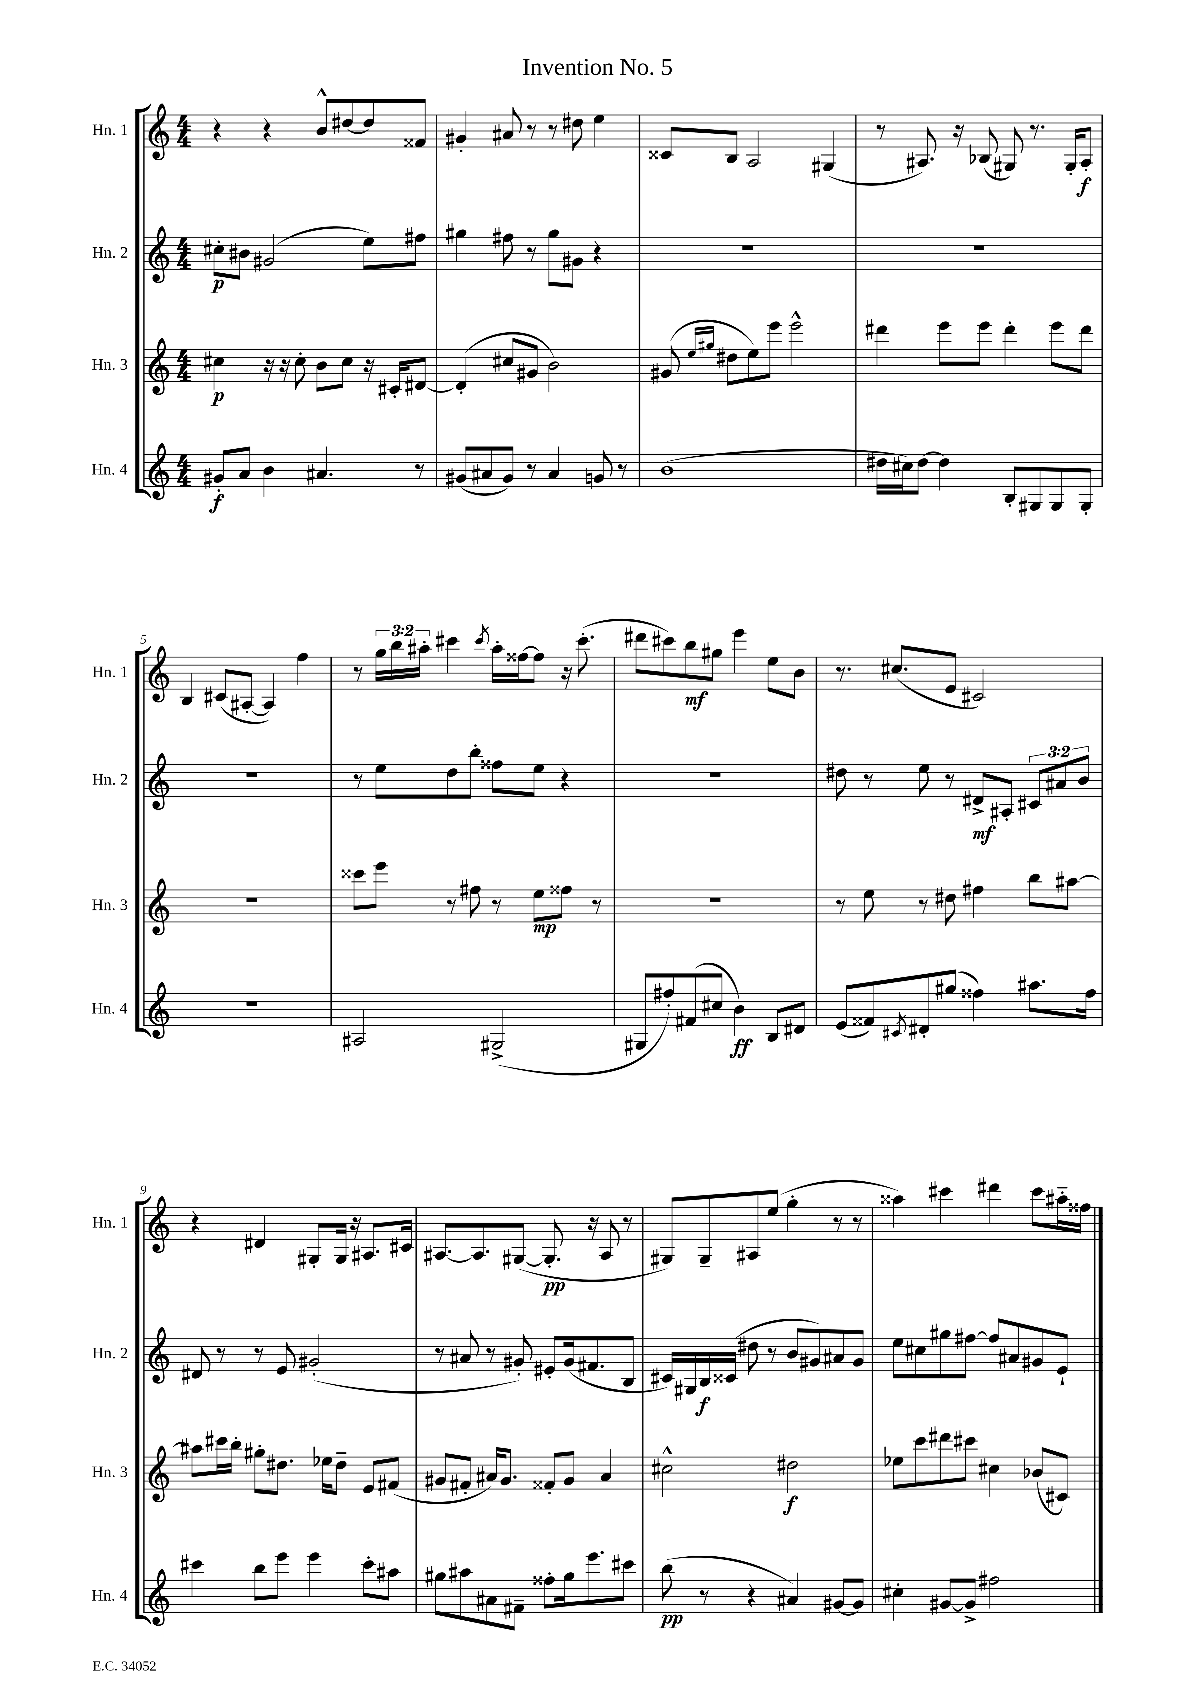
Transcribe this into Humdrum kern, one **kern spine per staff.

**kern	**dynam	**kern	**dynam	**kern	**dynam	**kern	**dynam
*part4	*part4	*part3	*part3	*part2	*part2	*part1	*part1
*staff4	*staff4	*staff3	*staff3	*staff2	*staff2	*staff1	*staff1
*I"Hn. 4	*	*I"Hn. 3	*	*I"Hn. 2	*	*I"Hn. 1	*
*I'Hn. 4	*	*I'Hn. 3	*	*I'Hn. 2	*	*I'Hn. 1	*
*clefG2	*	*clefG2	*	*clefG2	*	*clefG2	*
*k[]	*	*k[]	*	*k[]	*	*k[]	*
*M4/4	*	*M4/4	*	*M4/4	*	*M4/4	*
=1	=1	=1	=1	=1	=1	=1	=1
8g#X'/L	f	4cc#X\	p	8cc#X'\L	p	4r	.
8a/J	.	.	.	8b#X\J	.	.	.
4b\	.	16r	.	(2g#X/	.	4r	.
.	.	16r	.	.	.	.	.
.	.	8cc#'\	.	.	.	.	.
4.a#X/	.	8b\L	.	.	.	8b^^/L	.
.	.	8cc#\J	.	.	.	[8dd#X/	.
.	.	16r	.	8ee\L)	.	8dd#/]	.
.	.	16c#X'/KL	.	.	.	.	.
8r	.	[8d#X/J	.	8ff#X\J	.	8f##X/J	.
=2	=2	=2	=2	=2	=2	=2	=2
(8g#X/L	.	(4d#'/]	.	4gg#X\	.	4g#X'/	.
8a#X/	.	.	.	.	.	.	.
8g#/J)	.	8cc#X/L	.	8ff#X\	.	8a#X/	.
8r	.	8g#X/J	.	8r	.	8r	.
4a#/	.	2b\)	.	8gg#\L	.	8r	.
.	.	.	.	8g#X\J	.	8dd#X\	.
8gn/	.	.	.	4r	.	4ee\	.
8r	.	.	.	.	.	.	.
=3	=3	=3	=3	=3	=3	=3	=3
(1b	.	(8g#X/	.	1r	.	8c##X/L	.
.	.	16qqee/LL	.	.	.	.	.
.	.	16qqgg#X/JJ	.	.	.	.	.
.	.	8dd#X\L	.	.	.	8B/J	.
.	.	8ee\)	.	.	.	2A/	.
.	.	8eee\J	.	.	.	.	.
.	.	2eee^^\	.	.	.	.	.
.	.	.	.	.	.	(4G#X/	.
=4	=4	=4	=4	=4	=4	=4	=4
16dd#X\LL	.	4ddd#X\	.	1r	.	8r	.
16cc#X\J)	.	.	.	.	.	.	.
[8dd#\J	.	.	.	.	.	8.A#X/)	.
4dd#\]	.	8eee\L	.	.	.	.	.
.	.	.	.	.	.	16r	.
.	.	8eee\J	.	.	.	(8B-X/	.
8B'/L	.	4ddd#'\	.	.	.	8G#X/)	.
8G#X/	.	.	.	.	.	8.r	.
8G#/	.	8eee\L	.	.	.	.	.
.	.	.	.	.	.	16G#'/KL	.
8G#'/J	.	8ddd#\J	.	.	.	8A#'/J	f
!!LO:LB:g=z
=5	=5	=5	=5	=5	=5	=5	=5
1r	.	1r	.	1r	.	4B/	.
.	.	.	.	.	.	(8c#X/L	.
.	.	.	.	.	.	[8A#X'/J	.
.	.	.	.	.	.	4A#/])	.
.	.	.	.	.	.	4ff\	.
=6	=6	=6	=6	=6	=6	=6	=6
2A#X/	.	8ccc##X\L	.	8r	.	8r	.
.	.	8eee\J	.	8ee\L	.	24gg\LL	.
.	.	.	.	.	.	24bb\	.
.	.	.	.	.	.	24aa#X'\JJ	.
.	.	8r	.	8dd\	.	4ccc#X\	.
.	.	8ff#X\	.	8bb'\J	.	.	.
.	.	.	.	.	.	8qccc#/	.
(2G#X^/	.	8r	.	8ff##X\L	.	16aa#'\LL	.
.	.	.	.	.	.	[16ff##X\J	.
.	.	8ee\L	mp	8ee\J	.	8ff##\J]	.
.	.	8ff##X\J	.	4r	.	16r	.
.	.	.	.	.	.	(8.ccc#'\	.
.	.	8r	.	.	.	.	.
=7	=7	=7	=7	=7	=7	=7	=7
8G#X/L	.	1r	.	1r	.	8ddd#X\L	.
8ff#X'/)	.	.	.	.	.	8ccc#X\)	.
(8f#X/	.	.	.	.	.	8bb\	mf
8cc#X/J	.	.	.	.	.	8gg#X\J	.
4b\)	ff	.	.	.	.	4eee\	.
8B/L	.	.	.	.	.	8ee\L	.
8d#X/J	.	.	.	.	.	8b\J	.
=8	=8	=8	=8	=8	=8	=8	=8
(8e/L	.	8r	.	8dd#X\	.	8.r	.
8f##X/)	.	8ee\	.	8r	.	.	.
.	.	.	.	.	.	(8.cc#X/L	.
8qc#X/	.	.	.	.	.	.	.
8d#X'/	.	8r	.	8ee\	.	.	.
(8gg#X/J	.	8dd#X\	.	8r	.	8e/J	.
4ff##X\)	.	4ff#X\	.	8d#X^/L	mf	2c#X/)	.
.	.	.	.	8A#X'/J	.	.	.
8.aa#X\L	.	8bb\L	.	12c#X/L	.	.	.
.	.	.	.	12a#X/	.	.	.
.	.	[8aa#X\J	.	.	.	.	.
.	.	.	.	12b/J	.	.	.
16ff##\Jk	.	.	.	.	.	.	.
!!LO:LB:g=z
=9	=9	=9	=9	=9	=9	=9	=9
4ccc#X\	.	8aa#X\L]	.	8d#X/	.	4r	.
.	.	16ccc#X\L	.	8r	.	.	.
.	.	16bb'\JJ	.	.	.	.	.
8bb\L	.	8gg#X'\L	.	8r	.	4d#X/	.
8eee\J	.	8.dd#X\J	.	8e/	.	.	.
4eee\	.	.	.	(2g#X'/	.	8G#X'/L	.
.	.	16ee-X\KL	.	.	.	.	.
.	.	8dd#~\J	.	.	.	16G#/Jk	.
.	.	.	.	.	.	16r	.
8ccc#'\L	.	8e/L	.	.	.	8.A#X/L	.
8aa#X\J	.	(8f#X/J	.	.	.	.	.
.	.	.	.	.	.	16c#X/Jk	.
=10	=10	=10	=10	=10	=10	=10	=10
8gg#X\L	.	8g#X/L	.	8r	.	[8.A#X/L	.
8aa#X\	.	8f#X'/J	.	8a#X/	.	.	.
.	.	.	.	.	.	8.A#/]	.
8a#X\	.	16a#X/KL)	.	8r	.	.	.
.	.	8.g#/J	.	.	.	.	.
8f#X~\J	.	.	.	8g#X'/)	.	([8G#X/J	.
8ff##X'\L	.	8f##X'/L	.	8e#X'/L	.	8.G#'/]	pp
16gg#\k	.	8g#/J	.	(16g#/k	.	.	.
8.eee\	.	.	.	8.f#X/	.	16r	.
.	.	4a#/	.	.	.	8A#/	.
8ccc#X\J	.	.	.	8B/J	.	8r	.
=11	=11	=11	=11	=11	=11	=11	=11
(8bb\	pp	2cc#X^^\	.	16c#X/LL)	.	8G#X/L)	.
.	.	.	.	16G#X/	.	.	.
8r	.	.	.	16B/	f	8G#~/	.
.	.	.	.	(16c##X/JJ	.	.	.
4r	.	.	.	8dd#X\	.	8A#X/	.
.	.	.	.	8r	.	(8ee/J	.
4a#X/)	.	2dd#X\	f	8b/L	.	4gg'\	.
.	.	.	.	8g#X/)	.	.	.
[8g#X/L	.	.	.	8a#X/	.	8r	.
8g#/J]	.	.	.	8g#/J	.	8r	.
=12	=12	=12	=12	=12	=12	=12	=12
4cc#X'\	.	8ee-X\L	.	8ee\L	.	4aa##X\)	.
.	.	8ccc\	.	8cc#X\	.	.	.
[8g#X/L	.	8ddd#X\	.	8gg#X\	.	4ccc#X\	.
8g#^/J]	.	8ccc#X\J	.	[8ff#X\J	.	.	.
2ff#X\	.	4cc#X\	.	8ff#/L]	.	4ddd#X\	.
.	.	.	.	8a#X/	.	.	.
.	.	(8b-X/L	.	8g#X/	.	8ccc#\L	.
.	.	8c#X/J)	.	8e`/J	.	16aa#X\L	.
.	.	.	.	.	.	16ff##X\JJ	.
==	==	==	==	==	==	==	==
*-	*-	*-	*-	*-	*-	*-	*-
